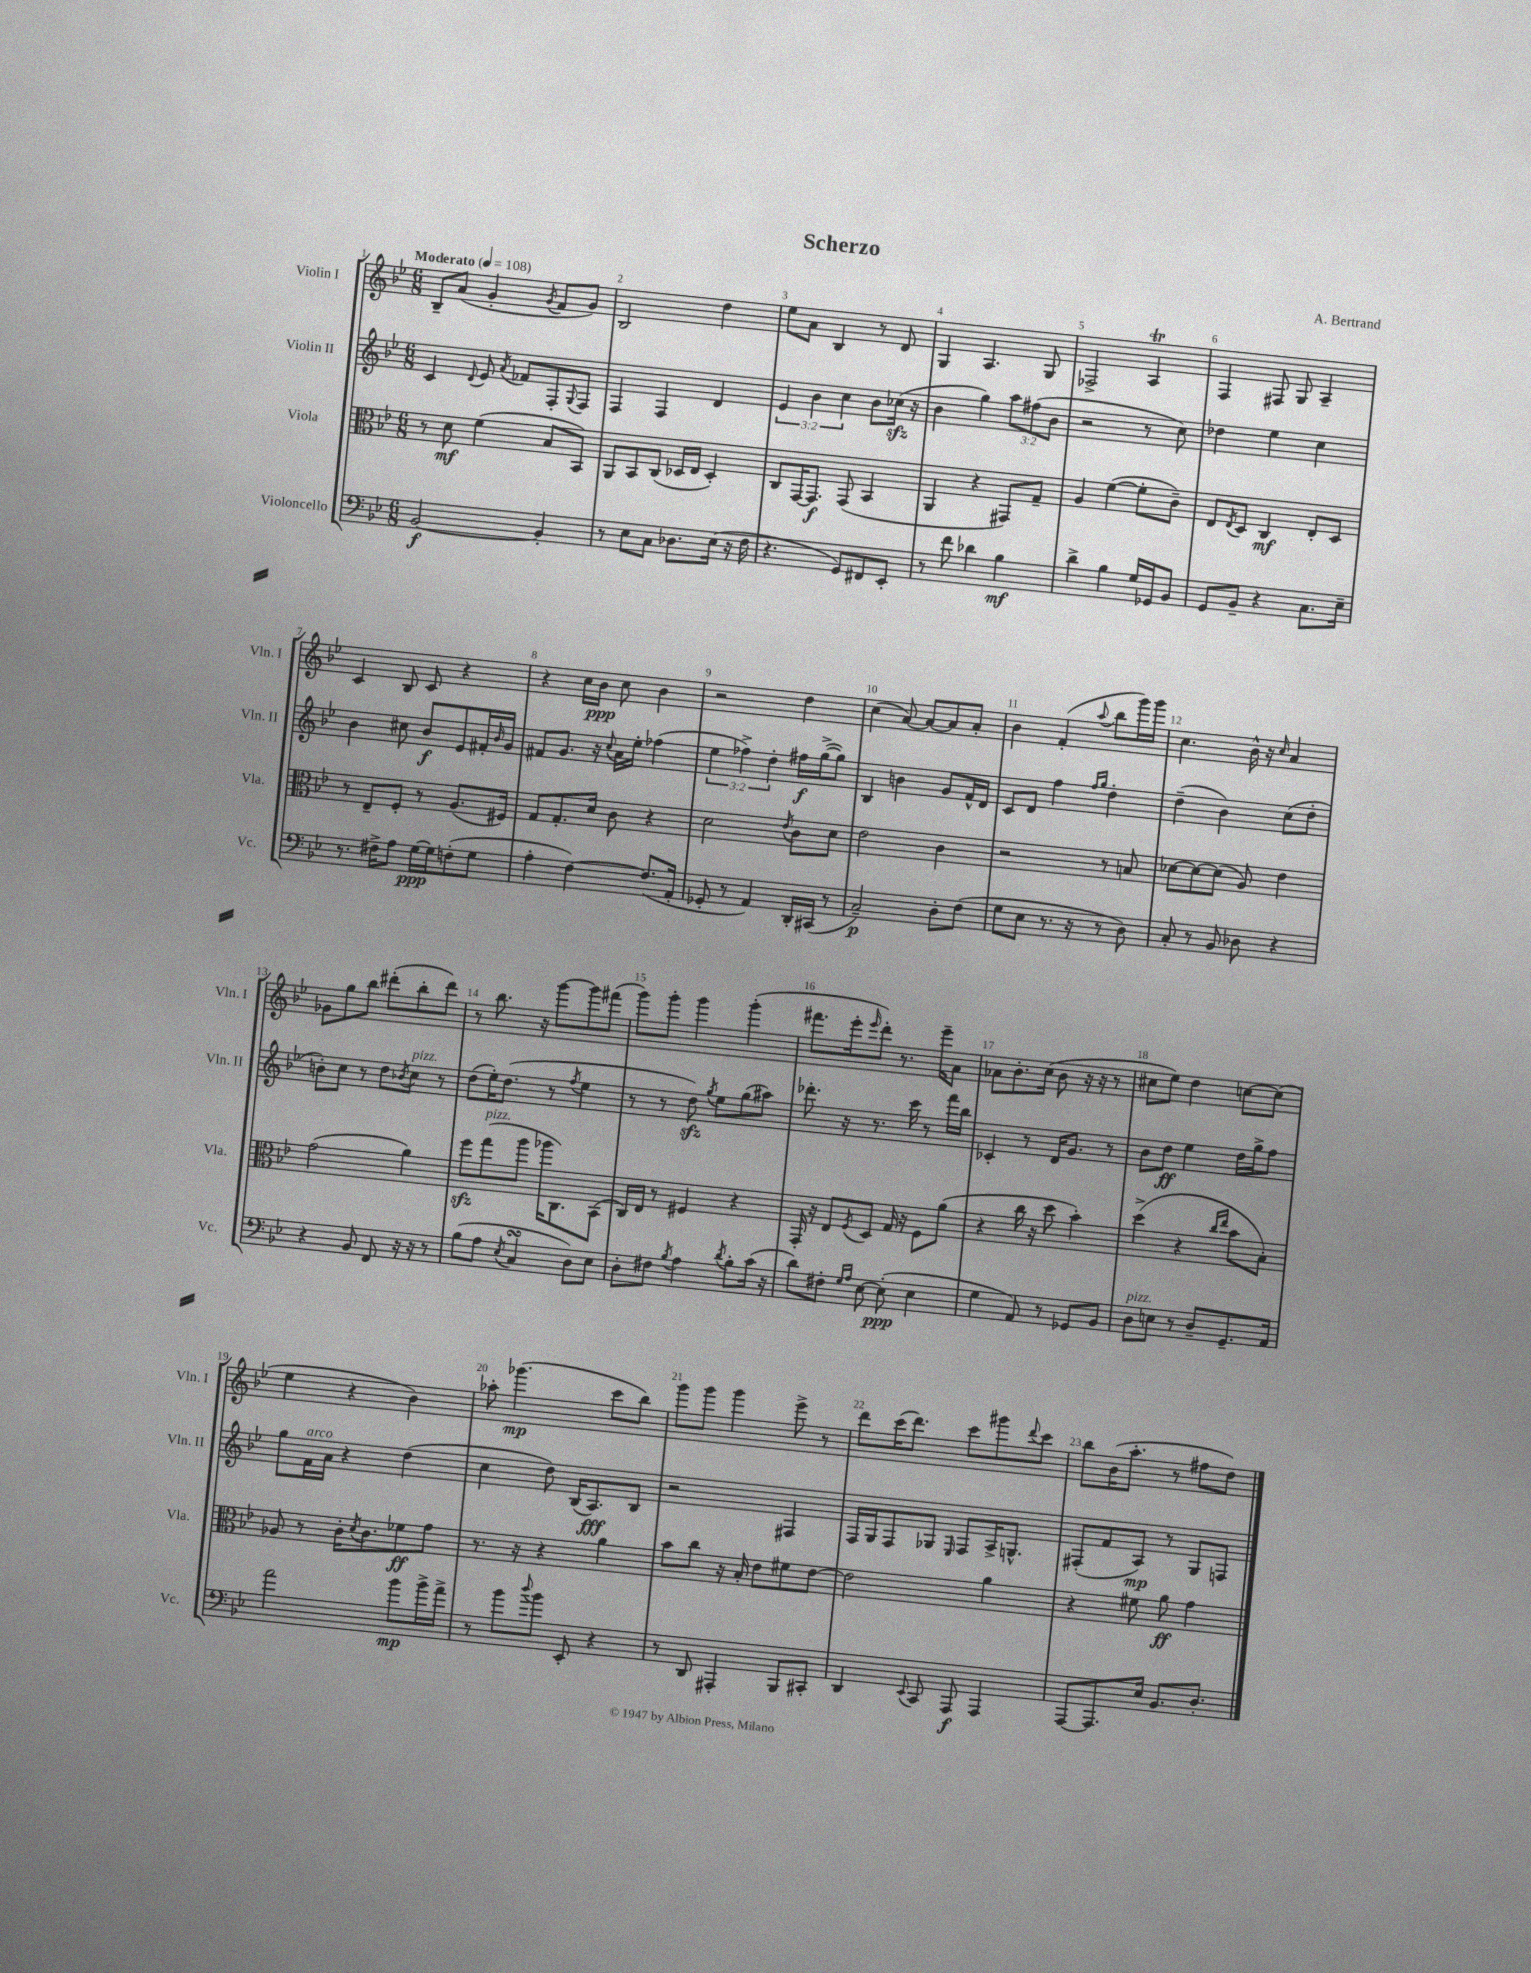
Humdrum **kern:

**kern	**kern	**kern	**kern
*staff4	*staff3	*staff2	*staff1
*clefF4	*clefC3	*clefG2	*clefG2
*k[b-e-]	*k[b-e-]	*k[b-e-]	*k[b-e-]
*M6/8	*M6/8	*M6/8	*M6/8
*MM108	*MM108	*MM108	*MM108
[2BB-/	8r	4c/	8B-~/L
.	8d\	.	(8a/J
.	.	8qqd/	.
.	(4f\	8e-/	4g'/
.	.	8qa/	.
.	.	8f-/L	.
.	.	.	8qg/
4BB-'/]	8B-/L	8F'/	8f/L
.	.	8qqG/	.
.	8BB-/J)	8F/J	8g/J)
=	=	=	=
8r	8AA/L	4F/	2B-/
8E-\L	8BB-/	.	.
8C\J	(8C/J	4F/	.
8.D-\L	16D-/LL	.	.
.	16E-/JJ	.	.
.	4D-'/)	4d/	4dd\
(16E-\Jk	.	.	.
16r	.	.	.
16F\	.	.	.
=	=	=	=
4.r	8C/L	6e-/	8ee-\L
.	[16GG/K	.	8a\J
.	.	6b-\	.
.	8.GG/]J	.	.
.	.	.	4B-/
.	.	6cc\	.
8GG/L)	(8GG/	.	.
8FF#/	4BB-/	8b-\L	8r
8EE-'/J	.	(16cc-\Jk	8d/
.	.	16r	.
=	=	=	=
8r	4AA/	4b-\	4G/
8f\	.	.	.
4d-\	4r	4gg\)	4.A/
4B-\	8GG#/L)	12aa\L	.
.	.	(12ff#\	.
.	8G~/J	.	8G/
.	.	12b-\J	.
=	=	=	=
4d^\	4A/	2r	2F-^/
4B-\	([4f\	.	.
16G/LL	8f'\]L	8r	4A/
16GG-/J	.	.	.
8BB-/J	8c~\J)	8cc\)	.
=	=	=	=
8GG/L	8E-/L	4dd-\	4F/
.	8qE-/	.	.
8BB-~/J	8D/J	.	.
4r	4C/	4ee-\	8F#/
.	.	.	8G/
8.C\L	8E-'/L	4cc\	4A~/
.	8D/J	.	.
16E-~\Jk	.	.	.
=	=	=	=
8.r	8r	4b-\	4c/
.	8E-~/L	.	.
16F#^\LK	.	.	.
8A\J	8F'/J	8cc#\	8B-/
[16G\LL	8r	8b-/L	8c/
16G\]J	.	.	.
(8F'\	(8.A/L	8e-/	4r
8G\J	.	16f#'/L	.
.	.	16qqb-/	.
.	16F#/Jk)	16g/JJ	.
=	=	=	=
4A'\	8G/L	8f#/L	4r
.	8.G'/	8.g/J	.
[4F\)	.	.	16cc\LL
.	16d/Jk	16r	16b-\JJ
.	.	8qqcc/	.
.	8c\	16a\LL	8cc\
.	.	16ee-'\JJ	.
(8.F/]L	4r	(4ff-\	4b-\
16AA'/Jk	.	.	.
=	=	=	=
8GG-'/	2d\	6ee-\	2r
8r	.	.	.
.	.	6ff-^\)	.
4AA/)	.	.	.
.	.	6dd'\	.
.	8qe-/	.	.
16DD'/LL	8c\L	16ff#\LL	4dd\
(16CC#/JJ	.	([16gg^\J	.
8r	8d\J	8gg\]J)	.
=	=	=	=
2C~/)	2e-\	4B-/	(4cc\
.	.	4b\	[8a/)
.	.	.	8a/_L
8D'\L	4c\	8g/L	8a/]
(8F\J	.	16f^^/L	8a'/J
.	.	16d/JJ	.
=	=	=	=
8G\L	2r	8c/L	4b-\
8E-\J	.	8d/J	.
8.r	.	4ff\	(4f'/
16r	.	.	.
.	.	16qqff/LL	.
.	.	16qqgg/JJ	8qqaa/
8r	8r	4dd'\	8bb-\L
8D\)	8B/	.	16ggg\L)
.	.	.	16ggg\JJ
=	=	=	=
8C'/	[8d-\L	(4dd~\	4.cc\
8r	8d-\_	.	.
8BB-/	(8d-\]J	4b-\)	.
8D-\	8A/)	.	16b-^^\
.	.	.	16r
.	.	.	16qqcc/
4r	4e-\	(8cc\L	4a/
.	.	8dd'\J	.
=	=	=	=
4r	(2g\	8b'\L)	8g-\L
.	.	8cc\J	8gg\
8BB-/	.	8r	8bb-\J
8FF/	.	8dd\L	(8ddd#'\L
.	.	8qb-/	.
16r	4a\)	8cc\J	8bb-'\
16r	.	.	.
8r	.	8r	8ddd#\J)
=	=	=	=
(8B-\L	8ff\L	(8dd\L	8r
8A\J	(8gg\	16ee-'\K)	8.bb-\
.	.	(8.dd\J	.
8qE-/	.	.	.
4C/	8aa\J	.	.
.	.	.	16r
.	16aa-\LK	8r	[8ggg\L
.	8.C\)	.	.
.	.	8qff/	.
8D\L)	.	4ee-\	8ggg\]
8E-\J	(8BB-\J	.	(8fff#\J
=	=	=	=
8D'\L	16C/LL)	8r	8ggg\L)
.	16E-/JJ	.	.
8F#\J	8r	8r	8ggg'\J
8qB-/	.	.	.
4A\	4F#/	8dd\)	4ggg\
.	.	8qgg/	.
.	.	8ee-\L	.
8qd/	.	.	.
8B-'\L	4r	(8gg\	(4ggg'\
(16c\Jk	.	8aa#\J)	.
16r	.	.	.
=	=	=	=
8d\L)	16GG'/	8.ddd-'\	8.fff#\L
.	16r	.	.
8F#'\J	8E-/L	.	.
.	.	16r	16eee-'\k
16qqG/LL	.	.	.
16qqA/JJ	8qF/	.	16qqeee-/
[8E-\	8D/J	8.r	8ddd'\J)
(8E-'\]	16G/	.	8.r
.	16r	16ccc\	.
4E-\	8F\L	8r	.
.	.	.	16eee-~\LK
.	(8a\J	16fff\LL	8a\J
.	.	16bb-\JJ	.
=	=	=	=
4G\	4r	4c-'/	8a-\L
.	.	.	8.b-'\
8AA/)	16cc\	8r	.
.	16r	.	(16cc\Jk
8r	8dd\	16d/LK	8b-\
.	.	8.g/J	.
8GG-/L	4b-'\)	.	16r
.	.	.	16r
8BB-/J	.	8r	8r
=	=	=	=
8D\L	(4dd^\	8b-\L	8cc#\L
8E\J	.	8dd\J	8ee-\J)
8r	4r	4ee-\	4dd\
8D~/L	.	.	.
.	16qqcc/LL	.	.
.	16qqee-/JJ	.	.
8.GG~/	8b-\L	16dd\LL	[8cc\L
.	.	16gg^\J	.
.	8B-'\J)	8ff\J	(8cc\]J
16AA/Jk	.	.	.
=	=	=	=
2a\	8A-/	8gg\L	4ee-\
.	8r	16f\L	.
.	.	16a\JJ	.
.	16c'\LK	4r	4r
.	8qd/	.	.
.	8.c\	.	.
8b-\L	8f-\	(4dd\	4b-\)
16b-^\L	8g\J	.	.
16a^\JJ	.	.	.
=	=	=	=
8r	8.r	4cc\	8aa-'\
8b-\L	.	.	(4.ggg-\
.	16r	.	.
8qqdd/	.	.	.
8b-\J	4r	8dd\)	.
8EE-'/	.	(16B-/LK	.
.	.	8.A/)	.
4r	4a\	.	8ccc\L
.	.	8B-/J	8bb-\J)
=	=	=	=
8r	8b-\L	2r	8ggg\L
8DD/	8cc\J	.	8ggg\J
4AAA#'/	16r	.	4ggg\
.	16B-'/	.	.
.	8e-\L	.	.
8BBB-/L	8f#\	4F#/	8eee-^\
8CC#'/J	[8e-\J	.	8r
=	=	=	=
4DD/	2e-\]	16F/LL	8ddd\L
.	.	16G/J	.
.	.	8F/	(16ccc\K
.	.	.	8.ddd\J)
8qqEE-/	.	.	.
8CC/	.	8G-/J	.
.	.	16qqE-/	.
8AAA/	.	8F/L	8ccc\L
4AAA/	4a\	16A^/K	8ggg#\
.	.	8.G^^/J	.
.	.	.	8qqddd/
.	.	.	8ccc\J
=	=	=	=
[8AAA/L	4r	(8F#'/L	8bb-\L
8.AAA/]	.	8f/	(16b-\K
.	.	.	8.aa'\J
.	8f#\	8A/J)	.
16E-/Jk	.	.	.
8.BB-/L	8a\	8r	8r
.	4g\	8G/L	8ff#\L
8.D'/J	.	.	.
.	.	8F/J	8dd\J)
==	==	==	==
*-	*-	*-	*-
